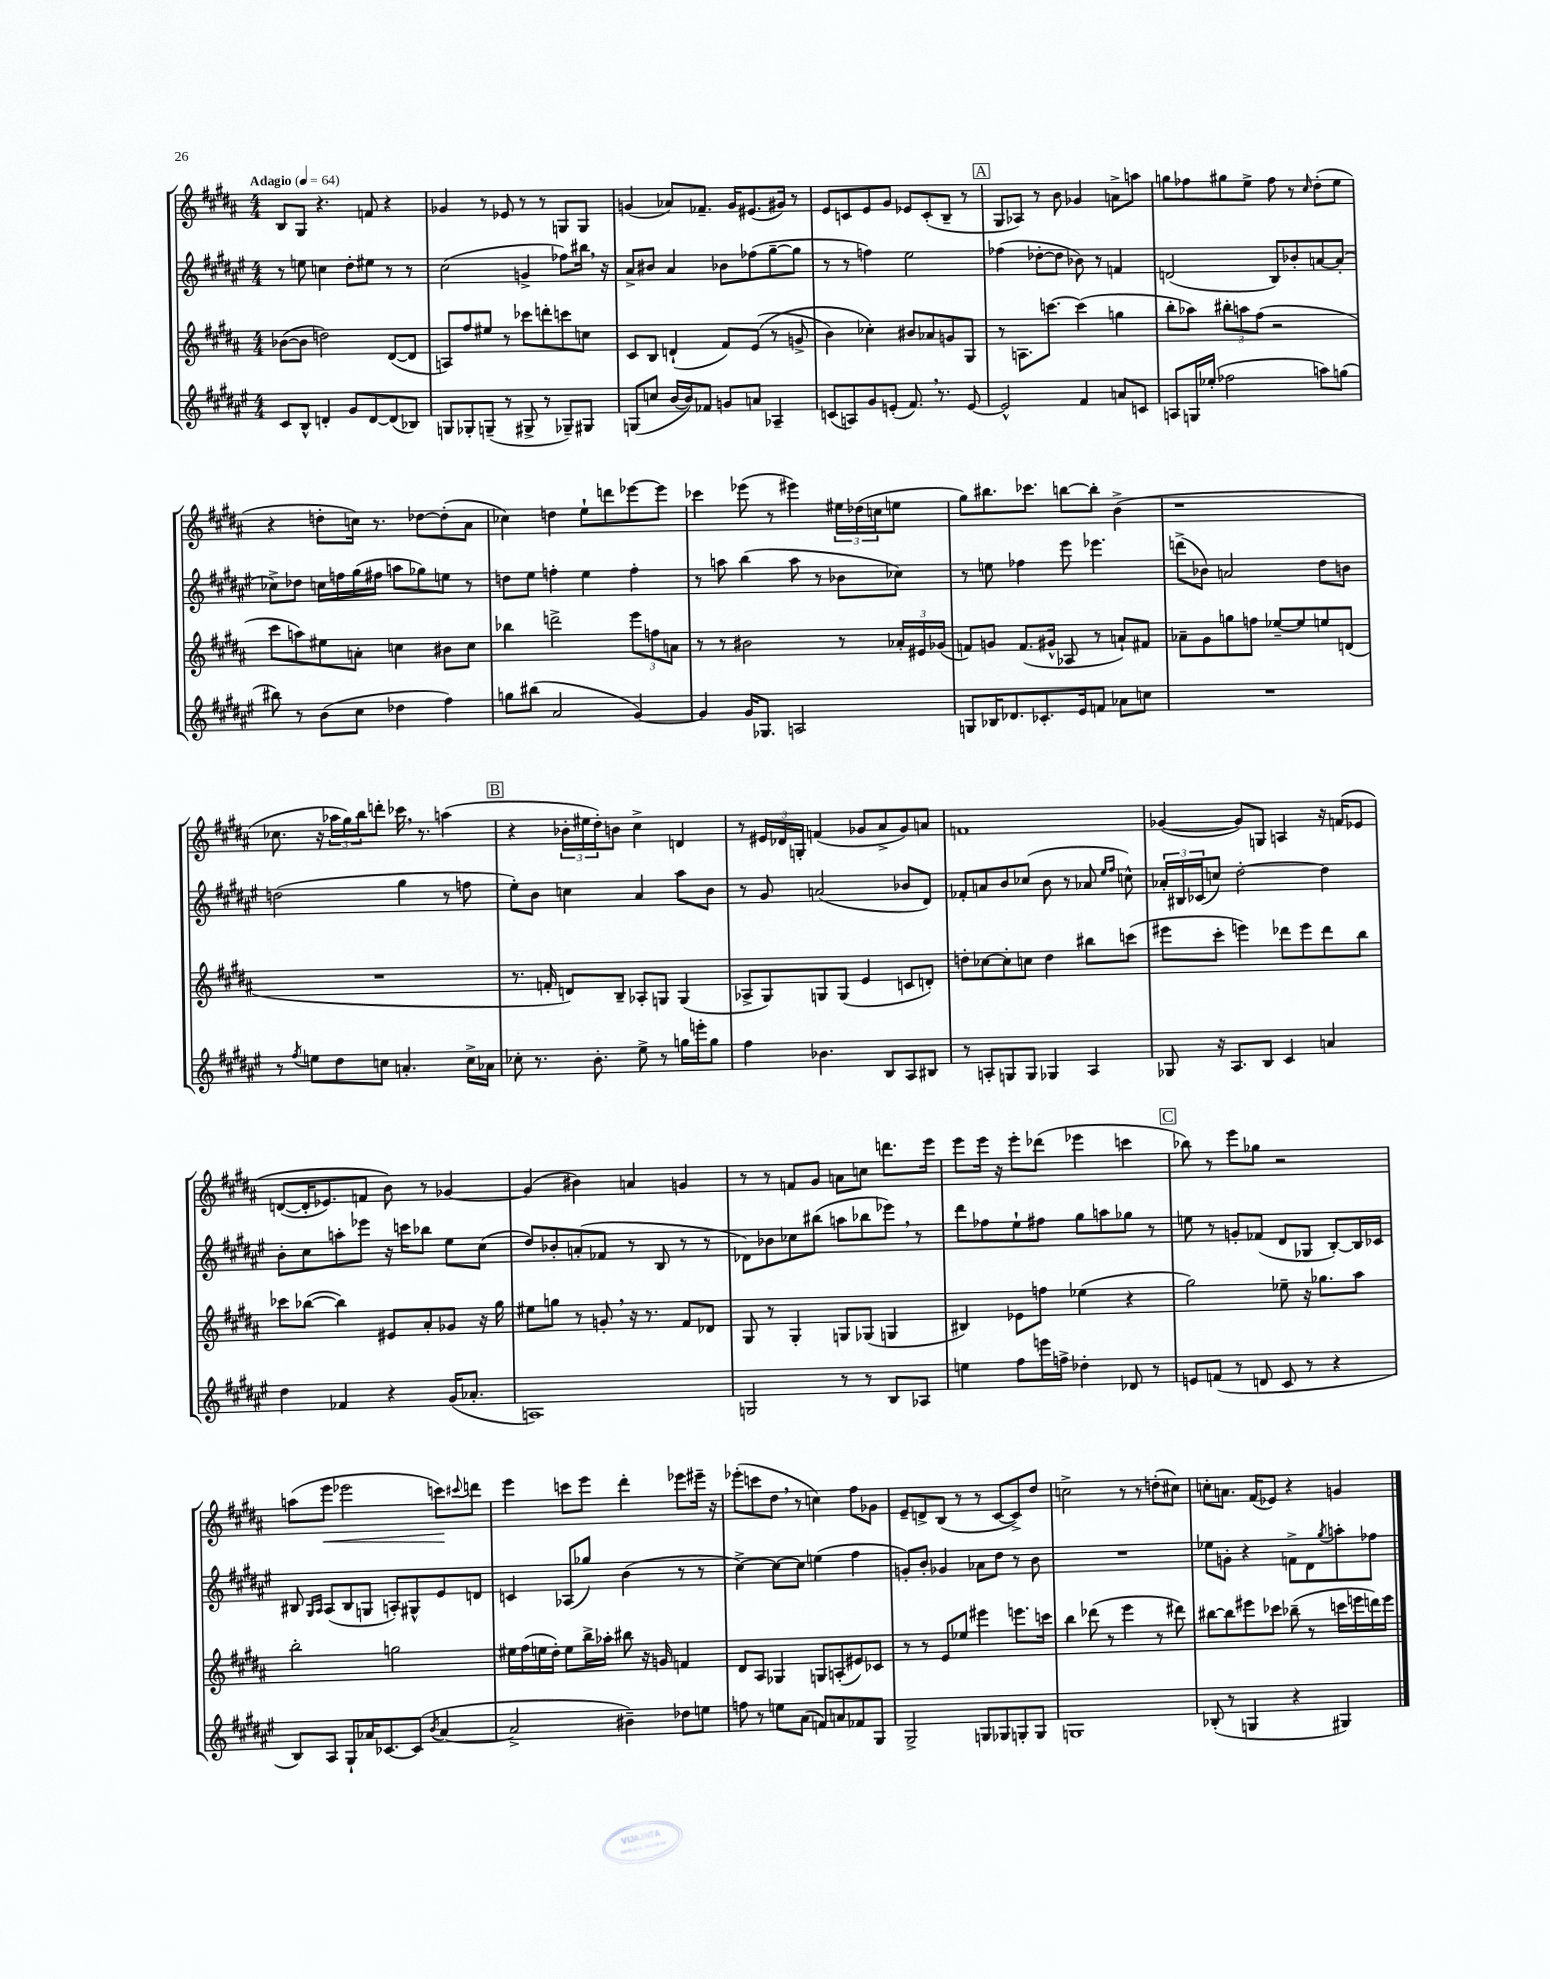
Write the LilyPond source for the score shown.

<<
\new StaffGroup <<
\new Staff = "s0" {
    \clef treble \key b \major \numericTimeSignature \time 4/4 \tempo "Adagio" 4 = 64
    b8 gis8 r4. f'8 r4 |
    ges'4 r8 ees'8 r8 r8 g8 g8 |
    g'4( aes'8) fes'8.-- g'16 eis'8.( gis'16) r8 |
    e'8 c'8 e'8 gis'8 ees'8 c'8-.( b8-- r8 |
    \mark \markup { \box "A" } gis8 aes8) r8 b'8 ges'4 a'8-> a''8 |
    g''8 fes''8 gis''8 e''8-> fes''8 r8 \grace { cis''16 } dis''8-.( e''8 |
    r4 d''8-. c''16) r8. des''8~ des''8-.( ais'8 |
    ces''4) d''4 e''8-! d'''8 ees'''8~ ees'''8 |
    ces'''4 ees'''8( r8 eis'''4) \tuplet 3/2 { eis''16 des''16( c''16 } e''8 |
    gis''8) bis''8. ces'''8. b''8~ b''8-. b'4->( |
    r1 |
    ces''8. r16 \tuplet 3/2 { aes''16 gis''16) b''16 } d'''8-. ces'''16 \breathe r8. a''4( |
    \mark \markup { \box "B" } r4 \tuplet 3/2 { bes'16-. eis''16 dis''16-.) } b'8 cis''4-> d'4 |
    r8 \tuplet 3/2 { eis'16 des'16 g16-. } f'4( ges'8 ais'8-> ges'8) a'8 |
    f'1 |
    ges'4~( ges'8) g8 a4 r16 f'16\( ees'8 |
    d'8~( d'16-. ees'8.) f'8 b'8\) r8 ges'4~ |
    ges'4( bis'4) a'4 g'4 |
    r8 r8 f'8 gis'8 a'8 c''8 d'''8. e'''16 |
    e'''8 e'''16 r16 e'''8-. des'''8( ees'''4 c'''4 |
    \mark \markup { \box "C" } bes''8) r8 e'''8 ges''8 r2 |
    a''8( e'''8\< ees'''2 c'''8\!) \appoggiatura { cis'''8 } d'''8 |
    e'''4 c'''8 e'''8 dis'''4-. ees'''8 eis'''16-- r16 |
    ees'''8-.( c'''8 dis''8 \breathe r8 c''4) fis''8 ges'8 |
    e'8-- d'8-> b8( r8 r8 cis'8~ cis'8->) dis''8 |
    c''2-> r8 r8 d''8-.( cis''8) |
    c''8-. a'8. fis'16( ees'8) r4 g'4 \bar "|." |
}
\new Staff = "s1" {
    \clef treble \key fis \major \numericTimeSignature \time 4/4
    r8 e''8 c''4 dis''8-. eis''8 r8 r8 |
    cis''2( g'4-> fes''8) bis''16 \breathe r16 |
    ais'8-> bis'8 ais'4 bes'8 fes''8( gis''8~-- gis''8 |
    r8 r8 f''4) eis''2 |
    \mark \markup { \box "A" } fes''4( des''8~-. des''8 bes'8) r8 f'4 |
    d'2( b8) bes'8-. a'8~ a'8-.( |
    ces''8->) des''8 c''16 f''16 gis''16( fis''16 a''8 ges''8) e''8 r8 |
    d''8 eis''8 f''4-. eis''4 f''4-. |
    r8 a''8 b''4( a''8 r8 bes'8 ces''8) |
    r8 e''8 fes''4 eis'''8 ees'''4. |
    d'''8->( bes'8) a'2 dis''8 b'8 |
    d''2( gis''4 r8 f''8 |
    \mark \markup { \box "B" } eis''8-.) b'8 c''4 ais'4 ais''8 b'8 |
    r8 gis'8 a'2( bes'8 dis'8) |
    fes'8-. a'8 b'8 ces''8( b'8 r8 aes'8 \grace { eis''16 fis''16 } c''8-^) |
    \tuplet 3/2 { aes'16-. bis16 ces'16( } c''8) dis''2~-. dis''4 |
    b'8-. cis''8 a''8-. ees'''8 r16 c'''16 bes''8 eis''8 cis''8( |
    dis''8) bes'8-. a'8-.( fes'8 r8 b8 r8 r8 |
    des'8) bes'8 ces''8 bis''8( a''8 bes''8 ees'''8) \breathe r8 |
    dis'''8 fes''8 eis''8-! fis''8 gis''8 a''8 ges''8 r8 |
    \mark \markup { \box "C" } e''8 r8 g'8-. fes'8( dis'8 ges8 b8~-.) b16 ces'16 |
    bis8 \grace { gis16 ais16 } ais8( bis8 g8 a8-.) gis8-^ eis'8 d'8 |
    c'4 aes8( ges''8) b'4( r8 r8 |
    cis''4~->) cis''8~ cis''8 e''4( fis''4 |
    g'8-.) b'8-. ges'4 aes'8 dis''8 r8 b'8 |
    R1 |
    ees''8 g'8-. r4 f'8-> dis'8 \acciaccatura { gis''8 } a''8-. fes''8 \bar "|." |
}
\new Staff = "s2" {
    \clef treble \key b \major \numericTimeSignature \time 4/4
    bes'8~( bes'8 d''2) dis'8~( dis'8 |
    a8) fis''8 eis''8 r8 ces'''8 d'''8-. c'''8 c''8 |
    cis'8 b8 d'4-!( fis'8) e'8(\( r8 g'8-> |
    b'4) ces''4-.\) bis'8 aes'8 g'8 gis8 |
    \mark \markup { \box "A" } r8 a8. c'''8.~ c'''4( g''4 |
    b''8-. aes''8) \tuplet 3/2 { bis''8-. a''8 fis''8( } r2 |
    cis'''8 a''8) eis''8 a'8-. c''4 bis'8 c''8 |
    bes''4 d'''2-> \tuplet 3/2 { e'''8 f''8 a'8 } |
    r8 r8 bis'2 r8 \tuplet 3/2 { aes'16-. eis'16 ges'16( } |
    f'8) g'8 f'8.( gis'16-^ aes8 r8 a'8-!) fis'8 |
    aes'8-- gis'8 g''8 f''8 ees''8~-- ees''8 e''8 d'8( |
    R1 |
    \mark \markup { \box "B" } r8. f'16-. d'8) b8-- aes8-. g8 g4( |
    aes8-> gis8) g8 g8( e'4 c'8 d'8-.) |
    d''8-. ces''8~ ces''8-. c''8 d''4 bis''8 c'''8( |
    eis'''8 cis'''8-. e'''4) des'''8 e'''8 des'''8 b''8 |
    ces'''8 bes''8~( bes''4) eis'8 ais'8-. ges'8 r16 gis''16 |
    eis''8 g''8 r8 g'8-. \breathe r16 r8. fis'8 des'8 |
    gis8 r8 gis4-. g8 ges8( g4 |
    bis4) ees'8 f''8 ees''4( r4 |
    \mark \markup { \box "C" } gis''2) ees''8-- r16 ges''8. ais''8 |
    b''2-. g''2 |
    eis''16 fis''16( e''16 dis''16-.) e''8 b''16-> aes''16-. bis''8 r16 g'16 f'4 |
    dis'8 ais8 ges4 g8 a8-.( eis'8) ces'8 |
    r8 r8 e'8 ees''8 eis'''4 e'''8. c'''16 |
    b''4 des'''8( r8 e'''4 r8 dis'''8) |
    bis''8~ bis''8 eis'''8 ces'''8 bes''8--( r8 c'''16 e'''16 d'''16) e'''16 \bar "|." |
}
\new Staff = "s3" {
    \clef treble \key fis \major \numericTimeSignature \time 4/4
    cis'8 b8-^ d'4-. gis'8 d'8~ d'8( bes8) |
    g8 ges8-. g8--( r8 gis8-> r8 ges8--) gis8 |
    g8( c''8 b'16~ b'16) fes'8 g'8 a'8 aes4-- |
    c'8( a8) gis'8 e'8-.( fis'8.) \breathe r8. e'8~ |
    \mark \markup { \box "A" } e'2-^ fis'4 a'8 c'8 |
    a8 g16 ees''16-.( fes''2 a''8) g''8( |
    bis''8) r8 b'8( cis''8 des''4 fis''4) |
    g''8 bis''8( ais'2 gis'4~) |
    gis'4 gis'16 ges8. a2 |
    g8 bes16 des'8. ces'8.-. eis'16 f'8 aes'8 c''8 |
    R1 |
    r8 \acciaccatura { fis''8 } e''8 dis''8 c''8 a'4.-. c''16-> aes'16 |
    \mark \markup { \box "B" } ces''8-. r8. b'8.-. eis''8-> r8 g''16 e'''16-. g''8 |
    fis''4 bes'4. b8 ais8 bis8 |
    r8 a8-. g8 g8 ges4 a4 |
    ges8 r16 ais8. b8 cis'4 a'4 |
    dis''4 fes'4 r4 gis'16( aes'8.-. |
    a1) |
    g2 r8 r8 b8 aes8 |
    e''4 fis''8 e'''16 f''16-> des''4-. des'8 r8 |
    \mark \markup { \box "C" } e'8 f'8( r8 d'8 cis'8 r8 r4 |
    b8) ais8 gis8-! aes'16 ces'8.~ ces'8( \acciaccatura { b'8 } aes'4~ |
    aes'2-> bis'4--) des''8 e''8 |
    f''8 r8 e''8 ais'8( f'8) a'8 fes'8 gis8 |
    gis2-> g8 ges8 g8-. g8 |
    g1 |
    bes8-.( r8 g4 r4 gis4) \bar "|." |
}
>>
>>
\layout { \context { \Score \remove "Bar_number_engraver" } }
